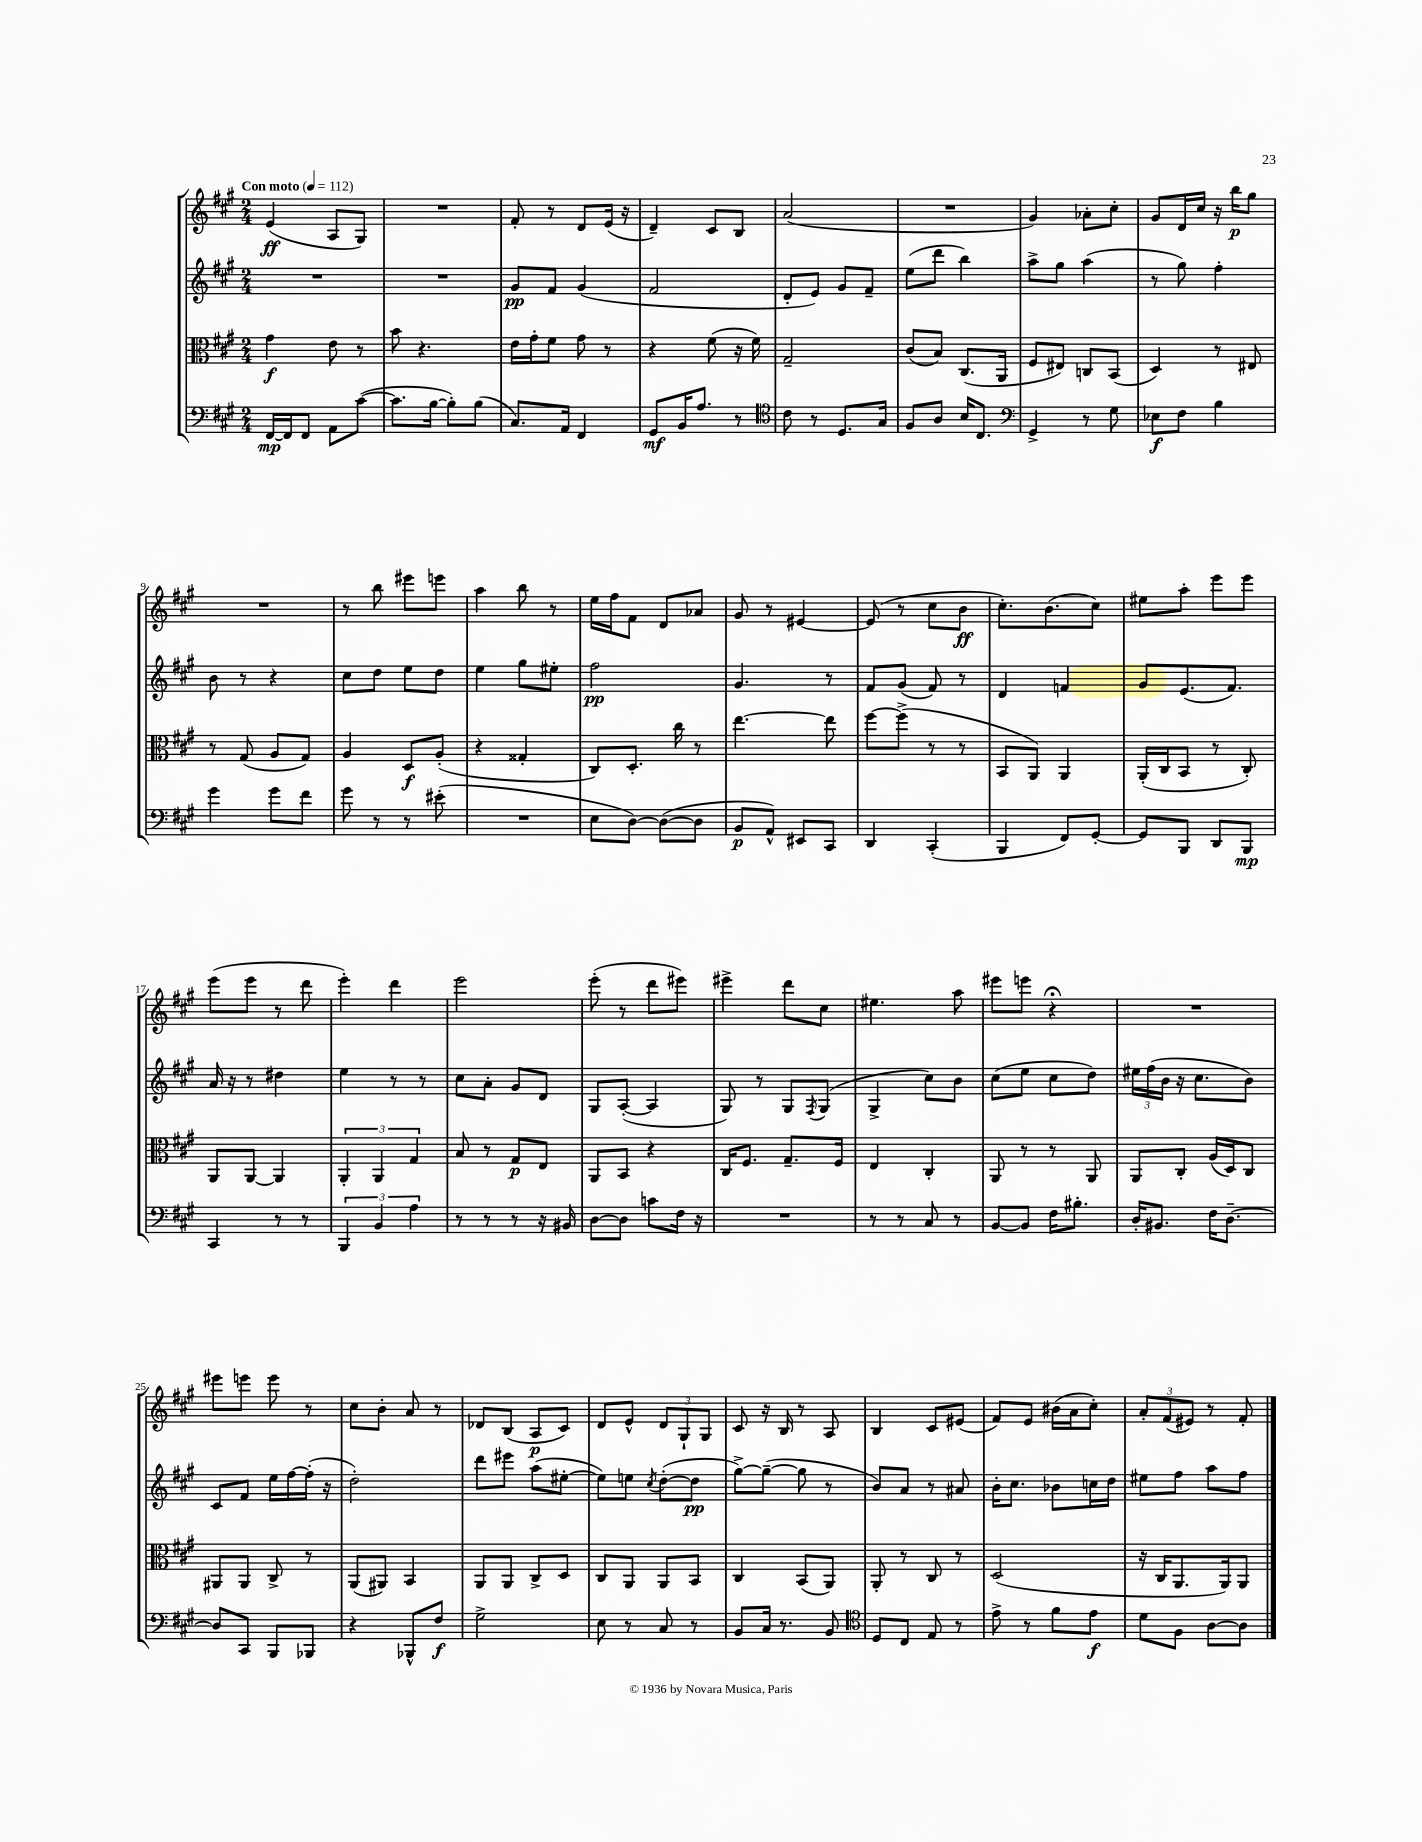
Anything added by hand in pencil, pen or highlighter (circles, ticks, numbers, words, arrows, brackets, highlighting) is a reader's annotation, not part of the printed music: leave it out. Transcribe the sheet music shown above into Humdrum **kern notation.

**kern	**kern	**kern	**kern
*staff4	*staff3	*staff2	*staff1
*clefF4	*clefC3	*clefG2	*clefG2
*k[f#c#g#]	*k[f#c#g#]	*k[f#c#g#]	*k[f#c#g#]
*M2/4	*M2/4	*M2/4	*M2/4
*MM112	*MM112	*MM112	*MM112
[16FF#	4g#	2r	(4e
16FF#]	.	.	.
8FF#	.	.	.
8AA	8e	.	8A
([8c#	8r	.	8G#)
=	=	=	=
8.c#]	8b	2r	2r
.	4.r	.	.
[16B	.	.	.
8B'])	.	.	.
(8B	.	.	.
=	=	=	=
8.C#)	16e	8g#	8f#'
.	16g#'	.	.
.	8f#	8f#	8r
16AA	.	.	.
4FF#	8g#	(4g#	8d
.	8r	.	(16e
.	.	.	16r
=	=	=	=
8GG#	4r	2f#	4d~)
16BB	.	.	.
8.A	.	.	.
.	(8f#	.	8c#
8r	16r	.	8B
.	16f#)	.	.
=	=	=	=
*clefC4	*	*	*
8c#	2G#~	8d'	(2a
8r	.	8e)	.
8.D	.	8g#	.
.	.	8f#~	.
16G#	.	.	.
=	=	=	=
8F#	(8c#	(8ee	2r
8A	8B)	8ddd	.
16B	(8.C#	4bb)	.
8.C#	.	.	.
.	16AA	.	.
=	=	=	=
*clefF4	*	*	*
4GG#^	8F#	8aa^	4g#)
.	8E#)	8gg#	.
8r	8C	(4aa	8a-'
8G#	(8BB	.	8cc#'
=	=	=	=
8E-	4D)	8r	8g#
8F#	.	8gg#)	16d
.	.	.	16cc#
4B	8r	4ff#'	16r
.	.	.	16bb
.	8E#	.	8gg#
=	=	=	=
4g#	8r	8b	2r
.	(8G#	8r	.
8g#	8A	4r	.
8f#	8G#)	.	.
=	=	=	=
8g#	4A	8cc#	8r
8r	.	8dd	8bb
8r	8D	8ee	8eee#
(8e#'	(8A'	8dd	8eee
=	=	=	=
2r	4r	4ee	4aa
.	4G##'	8gg#	8bb
.	.	8ee#'	8r
=	=	=	=
8E	8C#)	2ff#	16ee
.	.	.	16ff#
[8D)	8.D'	.	8f#
(8D_	.	.	8d
.	16cc#	.	.
8D]	8r	.	8a-
=	=	=	=
8BB	[4.ee	4.g#	8g#
8AA^^)	.	.	8r
8EE#	.	.	[4e#
8CC#	8ee]	8r	.
=	=	=	=
4DD	[8ff#	8f#	(8e#]
.	(8ff#^]	(8g#	8r
(4CC#'	8r	8f#)	8cc#
.	8r	8r	8b
=	=	=	=
4BBB	8BB	4d	8.cc#')
.	8AA)	.	.
.	.	.	(8.b
8FF#)	4AA	4f	.
[8GG#'	.	.	8cc#)
=	=	=	=
8GG#]	(16AA'	8g#	8ee#
.	16C#	.	.
8BBB	8BB	(8.e	8aa'
8DD	8r	.	8eee
.	.	8.f#)	.
8BBB	8C#')	.	8eee
=	=	=	=
4CC#	8AA	16a	(8eee
.	.	16r	.
.	[8AA	8r	8eee
8r	4AA]	4dd#	8r
8r	.	.	8ddd
=	=	=	=
6BBB	6AA'	4ee	4eee')
6BB	6AA	.	.
.	.	8r	4ddd
6A	6G#	.	.
.	.	8r	.
=	=	=	=
8r	8B	8cc#	2eee
8r	8r	8a'	.
8r	8G#	8g#	.
16r	8E	8d	.
16BB#	.	.	.
=	=	=	=
[8D	8AA	8G#	(8eee'
8D]	8BB	([8A'	8r
8c	4r	4A]	8ddd
16F#	.	.	8eee#)
16r	.	.	.
=	=	=	=
2r	16C#	8G#)	4eee#^
.	8.F#	.	.
.	.	8r	.
.	8.G#~	8G#	8ddd
.	.	8qF#	.
.	.	(8G#	8cc#
.	16F#	.	.
=	=	=	=
8r	4E	4G#^	4.ee#
8r	.	.	.
8C#	4C#'	8cc#)	.
8r	.	8b	8aa
=	=	=	=
[8BB	8AA	(8cc#	8eee#
8BB]	8r	8ee	8eee
16F#	8r	8cc#	4r;
8.B#'	.	.	.
.	8AA	8dd)	.
=	=	=	=
16D'	8AA	24ee#	2r
.	.	(24ff#	.
8.BB#	.	.	.
.	.	24b	.
.	8C#'	16r	.
.	.	8.cc#	.
16F#	(16A	.	.
[8.D~	16D)	.	.
.	8C#	8b)	.
=	=	=	=
8D]	8AA#	8c#	8eee#
8CC#	8AA#	8f#	8eee
8BBB	8C#^	16ee	8eee
.	.	[16ff#	.
8BBB-	8r	(16ff#']	8r
.	.	16r	.
=	=	=	=
4r	(8AA	2dd')	8cc#
.	8AA#)	.	8b'
8BBB-^^	4BB	.	8a
8F#	.	.	8r
=	=	=	=
2G#^	8AA	8ddd	8d-
.	8AA	8eee#	(8B
.	8C#^	(8aa	8A
.	8D	[8ee#'	8c#)
=	=	=	=
8E	8C#	8ee#])	8d
8r	8AA	8ee	8e^^
.	.	8qcc#	.
8C#	8AA	([8dd'	12d
.	.	.	12G#`
8r	8BB	8dd]	.
.	.	.	12G#
=	=	=	=
8BB	4C#	[8gg#^)	8c#
16C#	.	(8gg#~_	16r
8.r	.	.	16B
.	(8BB	8gg#]	8r
8BB	8AA)	8r	8A
=	=	=	=
*clefC4	*	*	*
8D	8AA'	8b)	4B
8C#	8r	8a	.
8E	8C#	8r	8c#
8r	8r	8a#	(8e#
=	=	=	=
8e^	(2D	16b'	8f#)
.	.	8.cc#	.
8r	.	.	8e
8f#	.	8b-	(16b#
.	.	.	16a
8e	.	16cc	8cc#')
.	.	16dd	.
=	=	=	=
8d	16r	8ee#	12a'
.	16C#	.	.
.	.	.	(12f#
8F#	8.AA	8ff#	.
.	.	.	12e#)
[8A	.	8aa	8r
.	16AA)	.	.
8A]	8AA	8ff#	8f#'
==	==	==	==
*-	*-	*-	*-
